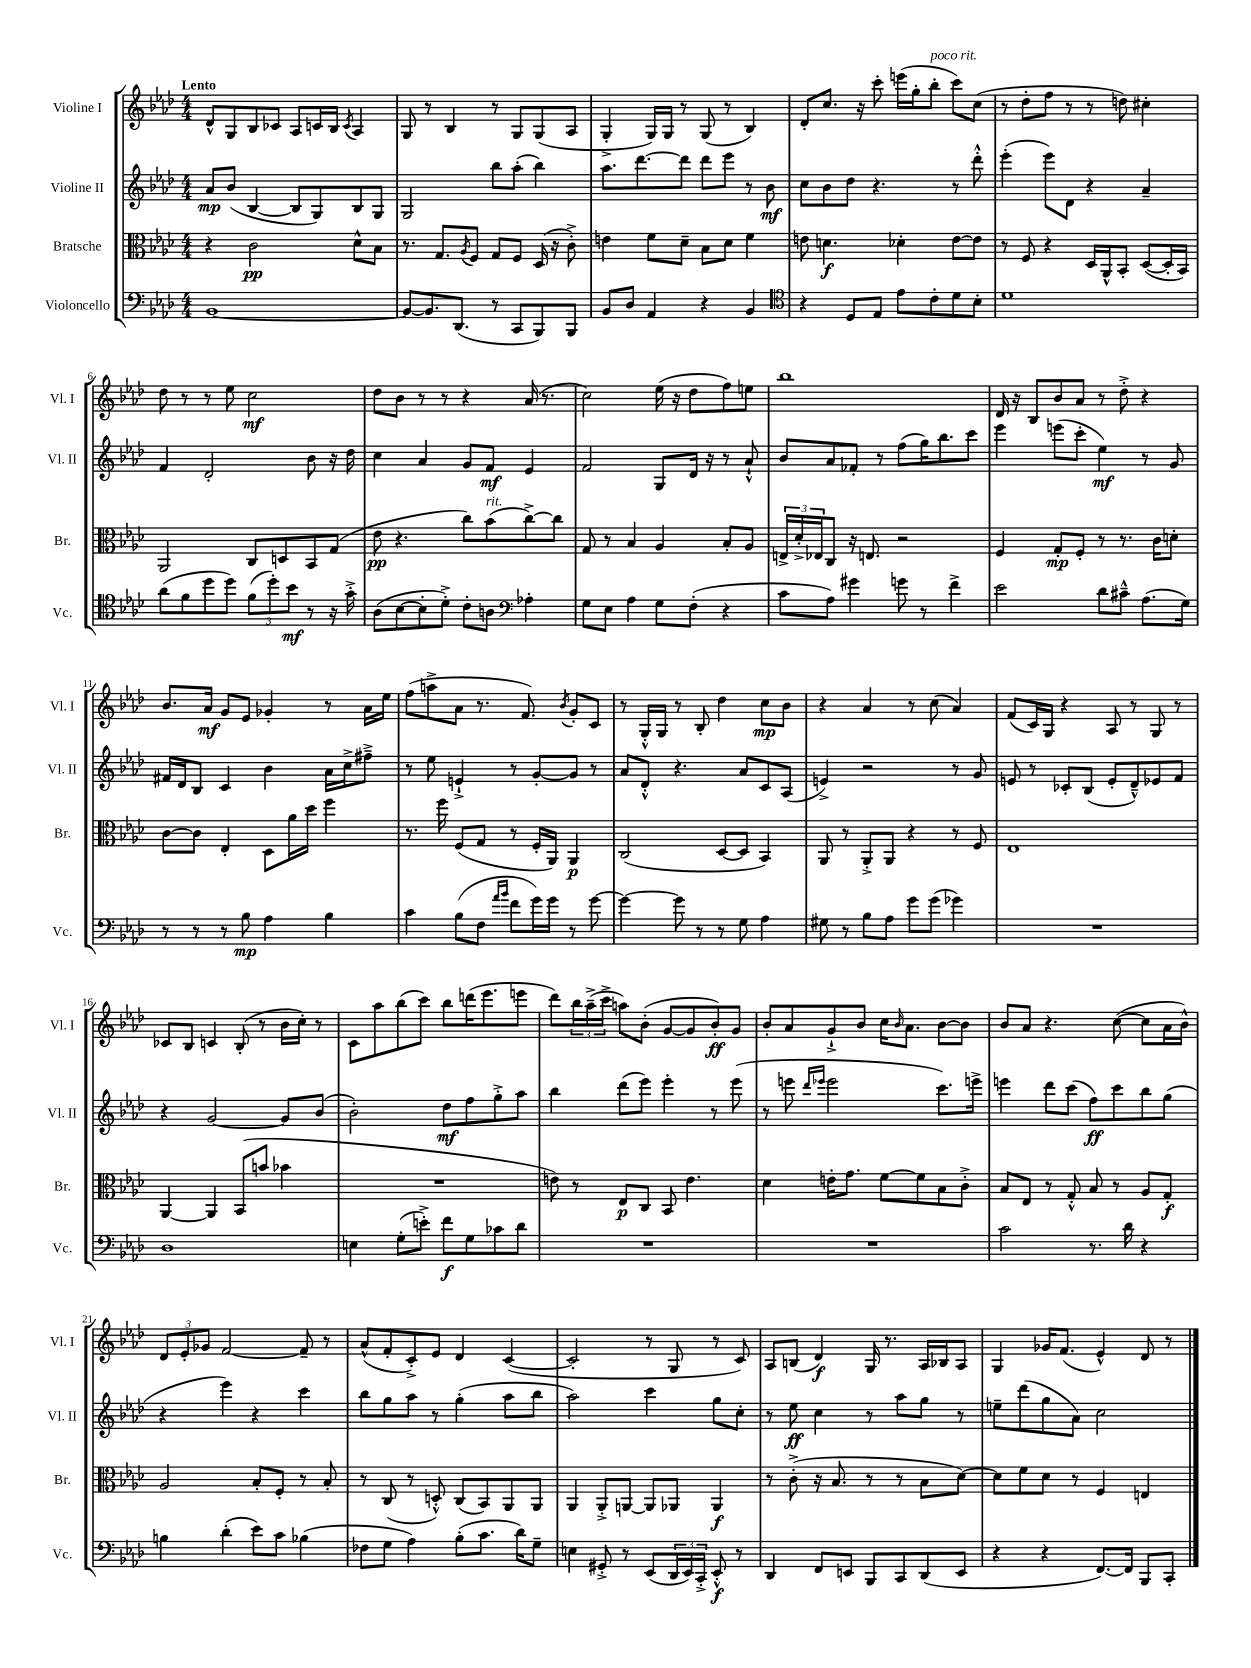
<<
\new StaffGroup <<
\new Staff = "s0" \with { instrumentName = "Violine I" shortInstrumentName = "Vl. I" } {
    \clef treble \key aes \major \numericTimeSignature \time 4/4 \tempo "Lento"
    des'8-^ g8 bes8 ces'8 aes8 c'16 bes16 \acciaccatura { c'8 } aes4 |
    g8 r8 bes4 r8 g8 g8( aes8 |
    g4-.-> g16) g16 r8 g8( r8 bes4) |
    des'8-. c''8. r16 c'''8-. e'''16( g''16-. bes''8-.^\markup { \italic "poco rit." } c'''8) c''8( |
    r8 des''8-. f''8 r8 r8 d''8) cis''4-. |
    des''8 r8 r8 ees''8 c''2\mf |
    des''8 bes'8 r8 r8 r4 aes'16( r8. |
    c''2) ees''16( r16 des''8 f''8) e''8 |
    bes''1 |
    des'16 r16 bes8 bes'8 aes'8 r8 des''8-.-> r4 |
    bes'8. aes'16\mf g'8 ees'8 ges'4-. r8 aes'16 ees''16 |
    f''8( a''8-> aes'8 r8. f'8.) \acciaccatura { bes'8 } g'8-. c'8 |
    r8 g16-.-^ g16 r8 bes8-. des''4 c''8\mp bes'8 |
    r4 aes'4 r8 c''8( aes'4) |
    f'8( c'16) g16 r4 aes8 r8 g8 r8 |
    ces'8 bes8 c'4 bes8-.( r8 bes'16 c''16-.) r8 |
    c'8 aes''8 bes''8( c'''8) bes''8 d'''16( ees'''8. e'''8 |
    des'''8) \tuplet 3/2 { bes''16 aes''16--->( c'''16-> } a''8) bes'8-.( g'8~ g'8 bes'8-.\ff) g'8 |
    bes'8-. aes'8 g'8-!-> bes'8 c''16 \grace { bes'16 } aes'8. bes'8~ bes'8 |
    bes'8 aes'8 r4. c''8~( c''8 aes'16 bes'16-^) |
    \tuplet 3/2 { des'8 ees'8-. ges'8 } f'2~ f'8-- r8 |
    aes'8-^( f'8-. c'8-.->) ees'8 des'4 c'4~( |
    c'2-. r8 g8 r8 c'8) |
    aes8 b8( des'4\f) g16 r8. aes16 bes16 aes8 |
    g4 ges'16 f'8.( ees'4-^) des'8 r8 \bar "|." |
}
\new Staff = "s1" \with { instrumentName = "Violine II" shortInstrumentName = "Vl. II" } {
    \clef treble \key aes \major \numericTimeSignature \time 4/4
    aes'8\mp bes'8( bes4~ bes8 g8) bes8 g8 |
    g2 bes''8 aes''8-.( bes''4) |
    aes''8. des'''8.~ des'''8 des'''8 ees'''8 r8 bes'8\mf |
    c''8 bes'8 des''8 r4. r8 des'''8-.-^ |
    ees'''4-.( ees'''8) des'8 r4 aes'4-- |
    f'4 des'2-. bes'8 r16 des''16 |
    c''4 aes'4 g'8 f'8\mf ees'4 |
    f'2 g8 des'16 r16 r8 aes'8-!-^ |
    bes'8 aes'8 fes'8-. r8 f''8( g''16) bes''8. c'''8 |
    ees'''4 e'''8( c'''8-. ees''4\mf) r8 g'8 |
    fis'16 des'16 bes8 c'4 bes'4 aes'16 c''16-> fis''8---> |
    r8 ees''8 e'4-!-> r8 g'8~-. g'8 r8 |
    aes'8 des'8-.-^ r4. aes'8 c'8 aes8( |
    e'4->) r2 r8 g'8 |
    e'8 r8 ces'8-. bes8( e'8-. des'8---^) ees'8 f'8 |
    r4 g'2~ g'8 bes'8( |
    bes'2-.) des''8\mf f''8 g''8-.-> aes''8 |
    bes''4 des'''8( ees'''8) ees'''4-. r8 ees'''8( |
    r8 e'''8 \grace { des'''16 ees'''16 } ees'''2 c'''8.) e'''16-> |
    e'''4 des'''8 c'''8( f''8\ff) c'''8 bes''8 g''8( |
    r4 ees'''4) r4 c'''4 |
    bes''8 g''8 aes''8 r8 g''4-.( aes''8 bes''8 |
    aes''2) c'''4 g''8 c''8-. |
    r8 ees''8\ff c''4 r8 aes''8 g''8 r8 |
    e''8-- des'''8( g''8 aes'8) c''2 \bar "|." |
}
\new Staff = "s2" \with { instrumentName = "Bratsche" shortInstrumentName = "Br." } {
    \clef alto \key aes \major \numericTimeSignature \time 4/4
    r4 c'2\pp des'8-^ bes8 |
    r8. g8. \acciaccatura { aes8 } f8 g8 f8 des16( r16 c'8-.->) |
    e'4 f'8 des'8-- bes8 des'8 f'4 |
    e'8 d'4.\f des'4-. e'8~ e'8 |
    r8 f8 r4 des16 aes,16-^ bes,8-. des8~( des16-. bes,16) |
    aes,2 c8 d8 bes,8 g8( |
    ees'8\pp r4. c''8) bes'8^\markup { \italic "rit." }( c''8~->) c''8 |
    g8 r8 bes4 aes4 bes8-. aes8 |
    \tuplet 3/2 { e16-> des'16-.-> ees16 } c8 r16 e8. r2 |
    f4 g8-.\mp f8-. r8 r8. c'16 d'8-. |
    c'8~ c'8 ees4-. des8 aes'16 des''16 f''4 |
    r8. f''16 f8( g8 r8 f16-. aes,16) aes,4\p |
    c2( des8~ des8 bes,4) |
    aes,8 r8 aes,8-.-> aes,8 r4 r8 f8 |
    ees1 |
    aes,4~ aes,4 bes,8( b'8 bes'4 |
    R1 |
    e'8) r8 ees8\p c8 bes,8 e'4. |
    des'4 e'16-. g'8. f'8~ f'8 bes8 c'8-.-> |
    bes8 ees8 r8 g8-.-^ bes8 r8 aes8 g8-.\f |
    aes2 bes8-. f8-. r8 bes8-. |
    r8 c8( r8 d8-.-^) c8( bes,8) aes,8 aes,8 |
    aes,4 aes,8-.-> a,8~ a,8 aes,8 aes,4\f |
    r8 c'8-.->( r16 bes8. r8 r8 bes8 des'8~) |
    des'8 f'8 des'8 r8 f4 e4 \bar "|." |
}
\new Staff = "s3" \with { instrumentName = "Violoncello" shortInstrumentName = "Vc." } {
    \clef bass \key aes \major \numericTimeSignature \time 4/4
    bes,1~ |
    bes,8~ bes,8. des,8.( r8 c,8 bes,,8) bes,,8 |
    bes,8 des8 aes,4 r4 bes,4 |
    \clef tenor r4 des8 ees8 ees'8 c'8-. des'8 bes8-. |
    des'1 |
    aes'8( f'8 des''8 des''8) \tuplet 3/2 { f'8( des''8-.) bes'8\mf } r8 r16 g'16-.-> |
    aes8( bes8~ bes8-. des'8-.->) c'8-. a8 \clef bass aes4-. |
    g8 ees8 aes4 g8 f8-.( r4 |
    c'8 aes8) gis'4 g'8 r8 f'4-> |
    ees'2 des'8 cis'8---^ aes8.( g16) |
    r8 r8 r8 bes8\mp aes4 bes4 |
    c'4 bes8( f8 \grace { aes'16 bes'16 } f'8 g'16) g'16 r8 g'8~ |
    g'4~ g'8 r8 r8 g8 aes4 |
    gis8 r8 bes8 aes8 g'8 g'8( ges'4) |
    R1 |
    des1 |
    e4 g8-.( e'8-.->) f'8\f g8 ces'8 des'8 |
    R1 |
    R1 |
    c'2 r8. des'16 r4 |
    b4 des'4-.( ees'8) c'8 bes4( |
    fes8 g8 aes4) bes8-.( c'8. des'16) g8-- |
    e4 gis,8-.-> r8 ees,8( \tuplet 3/2 { des,16 ees,16) c,16-.-> } ees,8-.-^\f r8 |
    des,4 f,8 e,8 bes,,8 c,8 des,8( e,8 |
    r4 r4 f,8.~) f,16 bes,,8 c,8-. \bar "|." |
}
>>
>>
